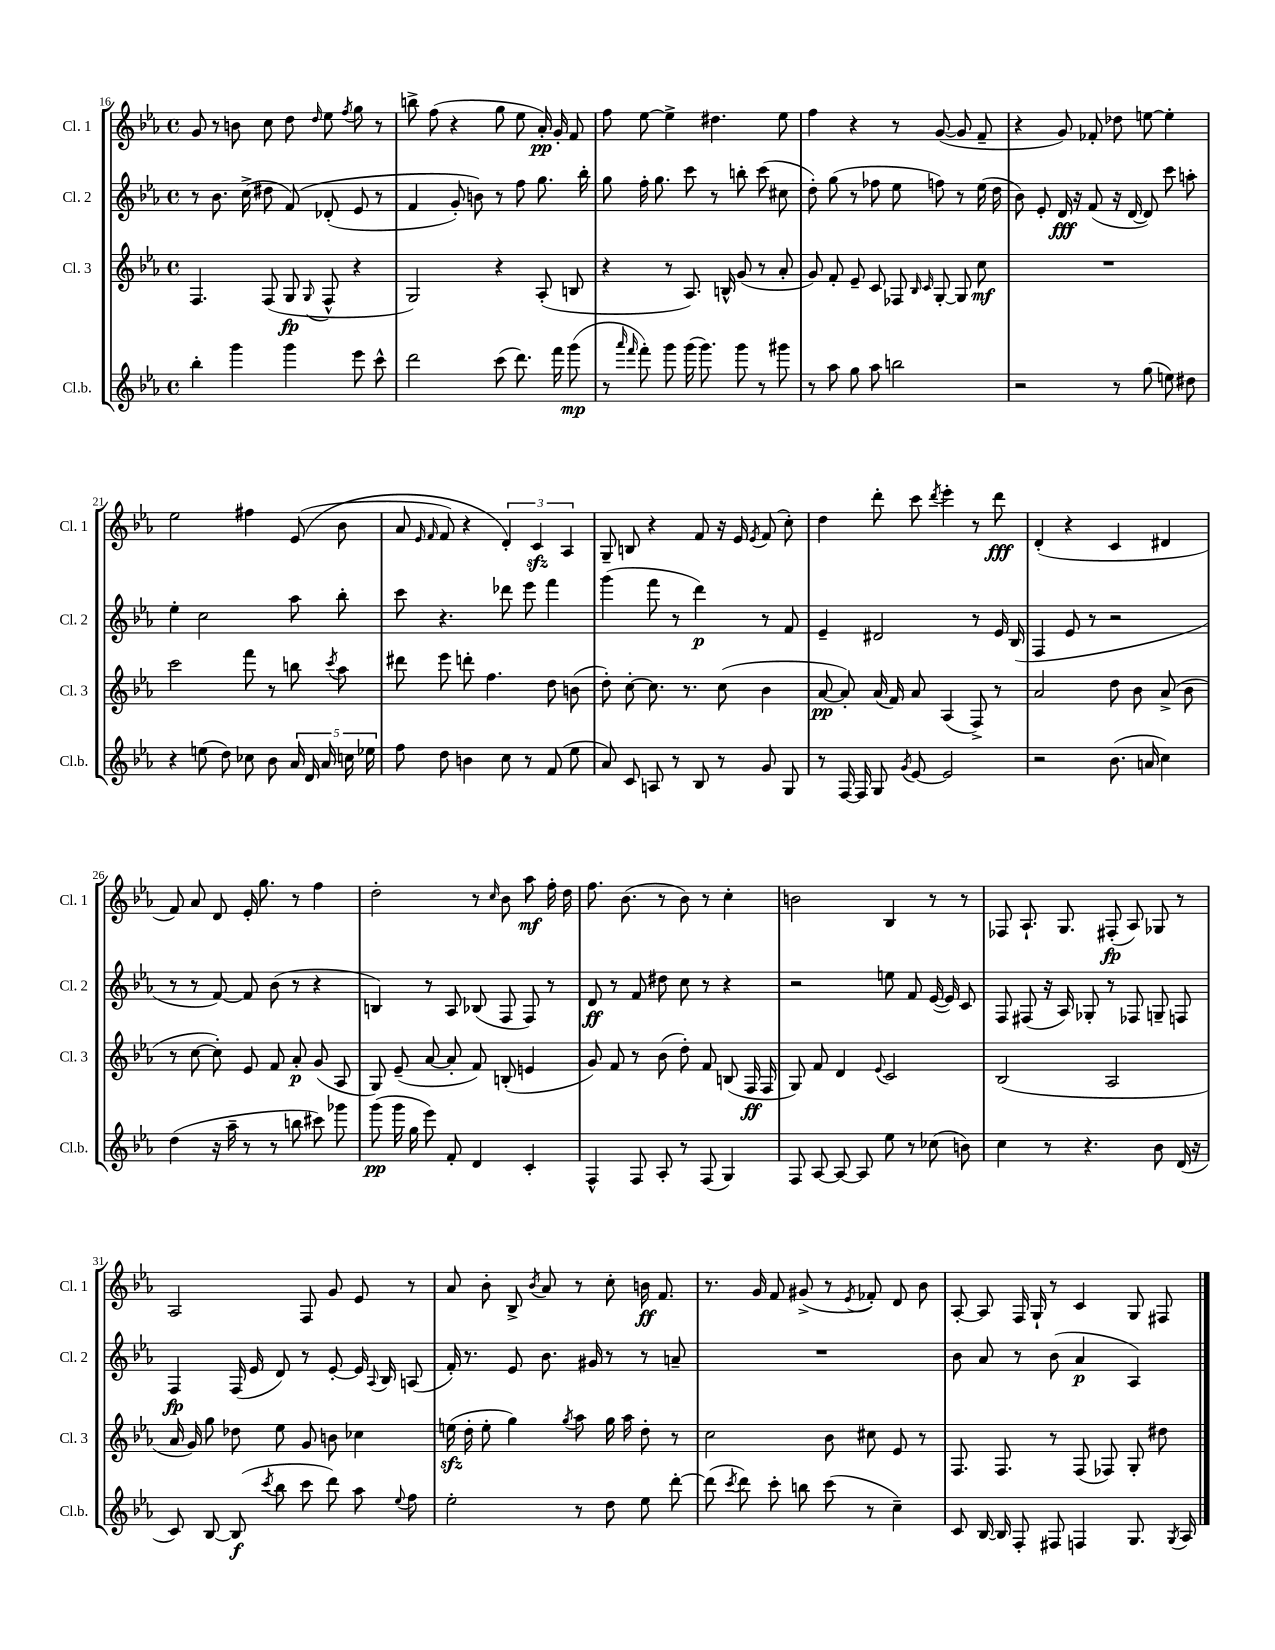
<<
\new StaffGroup <<
\new Staff = "s0" \with { instrumentName = "Cl. 1" shortInstrumentName = "Cl. 1" } {
    \clef treble \key ees \major \defaultTimeSignature \time 4/4
    \autoBeamOff g'8 r8 b'8 c''8 d''8 \grace { d''16 } ees''8 \acciaccatura { f''8 } g''8 r8 |
    b''8-> f''8( r4 g''8 ees''8 aes'16-.\pp) g'16-. f'8 |
    f''8 ees''8~ ees''4-> dis''4. ees''8 |
    f''4 r4 r8 g'8~( g'8 f'8-- |
    r4 g'8) fes'8-. des''8 e''8~ e''4-. |
    ees''2 fis''4 ees'8(\( bes'8 |
    aes'8 \grace { ees'16 f'16 } f'8) r4 \tuplet 3/2 { d'4-.\) c'4\sfz aes4 } |
    g8-- b8 r4 f'8 r16 ees'16 \acciaccatura { ees'8 } f'8( c''8-.) |
    d''4 d'''8-. c'''8 \acciaccatura { d'''8 } ees'''4-. r8 d'''8\fff |
    d'4-.( r4 c'4 dis'4 |
    f'8) aes'8 d'8 ees'16-. g''8. r8 f''4 |
    d''2-. r8 \grace { c''16 } bes'8 aes''8\mf f''16-. d''16 |
    f''8. bes'8.( r8 bes'8) r8 c''4-. |
    b'2 bes4 r8 r8 |
    fes8 aes8.-! g8. fis8-.\fp( aes8) ges8 r8 |
    aes2 f8 g'8 ees'8 r8 |
    aes'8 bes'8-. bes8-> \acciaccatura { bes'8 } aes'8 r8 c''8-. b'16\ff f'8. |
    r8. g'16 f'8 gis'8->( r8 \acciaccatura { ees'8 } fes'8-.) d'8 bes'8 |
    aes8~-. aes8 f16 g16-! r8 c'4 g8 fis8 \bar "|." |
}
\new Staff = "s1" \with { instrumentName = "Cl. 2" shortInstrumentName = "Cl. 2" } {
    \clef treble \key ees \major \defaultTimeSignature \time 4/4
    \autoBeamOff r8 bes'8. c''16->( dis''8 f'8)\( des'8-.( ees'8 r8 |
    f'4 g'8-.) b'8\) r8 f''8 g''8. bes''16-. |
    g''8 f''16-. g''8. c'''8 r8 b''8-. c'''8( cis''8 |
    d''8-.) g''8( r8 fes''8 ees''8 f''8) r8 ees''16( d''16 |
    bes'8) ees'8-. d'16\fff r16 f'8( r16 d'16~ d'8) c'''8 a''8-. |
    ees''4-. c''2 aes''8 bes''8-. |
    c'''8 r4. des'''8 ees'''8 f'''4 |
    g'''4( f'''8 r8 d'''4\p) r8 f'8 |
    ees'4-- dis'2 r8 ees'16 bes16( |
    f4 ees'8 r8 r2 |
    r8 r8 f'8~) f'8 bes'8( r8 r4 |
    b4) r8 aes8 bes8( f8 f8) r8 |
    d'8\ff r8 f'8 dis''8 c''8 r8 r4 |
    r2 e''8 f'8 ees'16~( ees'16) c'8 |
    f8 fis8( r16 aes16) ges8-. r8 fes8 g8-- f8 |
    f4\fp f16( ees'16 d'8) r8 ees'8~-. ees'16 \appoggiatura { aes8 } bes16 a8( |
    f'16-.) r8. ees'8 bes'8. gis'16 r8 r8 a'8-- |
    R1 |
    bes'8 aes'8 r8 bes'8( aes'4\p aes4) \bar "|." |
}
\new Staff = "s2" \with { instrumentName = "Cl. 3" shortInstrumentName = "Cl. 3" } {
    \clef treble \key ees \major \defaultTimeSignature \time 4/4
    \autoBeamOff f4. f8( g8\fp \appoggiatura { g8 } f8-^ r4 |
    g2) r4 aes8-.( b8 |
    r4 r8 aes8.) b16-^ g'8( r8 aes'8-. |
    g'8) f'8-. ees'8-- c'8 fes8 \grace { bes16 c'16 } g8~-. g8 c''8\mf |
    R1 |
    c'''2 f'''8 r8 b''8 \acciaccatura { c'''8 } aes''8 |
    dis'''8 ees'''8 d'''8-. f''4. d''8 b'8( |
    d''8-.) c''8~-. c''8. r8. c''8( bes'4 |
    aes'8~\pp aes'8-.) aes'16( f'16) aes'8 aes4( f8->) r8 |
    aes'2 d''8 bes'8 aes'8->( bes'8 |
    r8 c''8~ c''8-.) ees'8 f'8 aes'8-.\p g'8( aes8 |
    g8) ees'8--( aes'8~ aes'8-. f'8) b8-.( e'4 |
    g'8) f'8 r8 bes'8( d''8-.) f'8 b8( f16\ff f16 |
    g8) f'8 d'4 \appoggiatura { ees'8 } c'2 |
    bes2( aes2 |
    aes'16 g'16) g''8 des''8 ees''8 g'8 b'8 ces''4 |
    e''16\sfz( d''16-. e''8-. g''4) \acciaccatura { g''8 } aes''8 g''16 aes''16 d''8-. r8 |
    c''2 bes'8 cis''8 ees'8 r8 |
    f8. f8. r8 f8( fes8) g8-. dis''8 \bar "|." |
}
\new Staff = "s3" \with { instrumentName = "Cl.b." shortInstrumentName = "Cl.b." } {
    \clef treble \key ees \major \defaultTimeSignature \time 4/4
    \autoBeamOff bes''4-. g'''4 g'''4 ees'''8 c'''8-^ |
    d'''2 c'''8( d'''8.) f'''16 g'''8\mp( |
    r8 \grace { aes'''16 f'''16 } f'''8-.) g'''8 g'''16( g'''8.) g'''8 r8 gis'''8 |
    r8 aes''8 g''8 aes''8 b''2 |
    r2 r8 g''8( e''8) dis''8 |
    r4 e''8( d''8) ces''8 bes'8 \tuplet 5/4 { aes'16 d'16 aes'16 c''16 ees''16 } |
    f''8 d''8 b'4 c''8 r8 f'8( ees''8 |
    aes'8) c'8 a8 r8 bes8 r8 g'8 g8 |
    r8 f16~ f16 g8 \acciaccatura { g'8 } ees'8~ ees'2 |
    r2 bes'8.( a'16 c''4) |
    d''4( r16 aes''16-- r8 r8 b''8 cis'''8) ges'''8 |
    g'''8\pp( g'''16 g''16 ees'''8) f'8-. d'4 c'4-. |
    f4-^ f8 aes8-. r8 f8( g4) |
    f8 aes8~ aes8~ aes8 ees''8 r8 ces''8( b'8) |
    c''4 r8 r4. bes'8 d'16( r16 |
    c'8) bes8~ bes8\f( \acciaccatura { c'''8 } bes''8 c'''8 d'''8) aes''8 \appoggiatura { ees''8 } f''8 |
    ees''2-. r8 d''8 ees''8 d'''8~-. |
    d'''8( \acciaccatura { c'''8 } d'''8) c'''8-. b''8 c'''8( r8 c''4--) |
    c'8 bes16~ bes16 f8-. fis8 f4 g8. \acciaccatura { g8 } aes16 \bar "|." |
}
>>
>>
\layout { \context { \Score currentBarNumber = #16 } }
